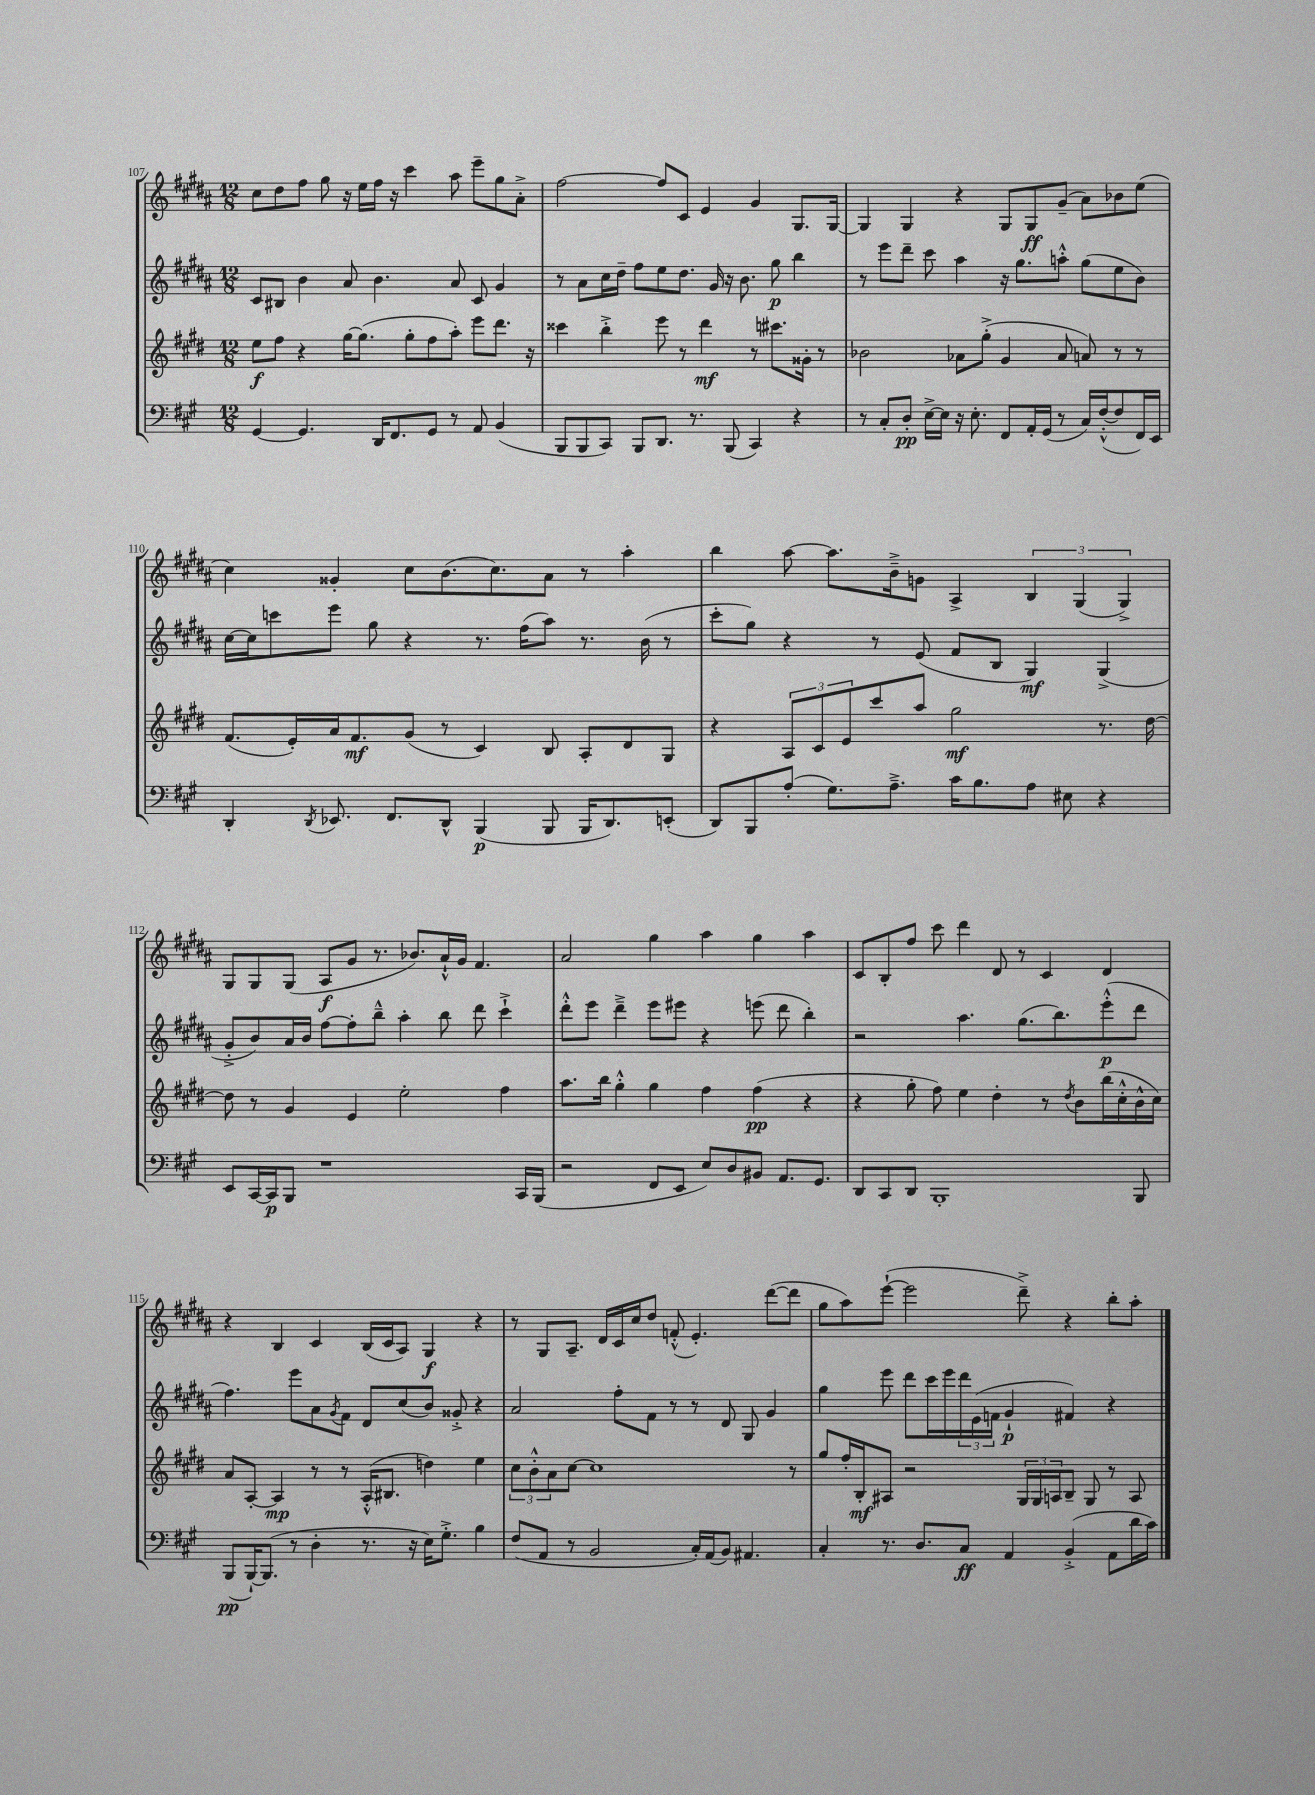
<<
\new StaffGroup <<
\new Staff = "s0" {
    \clef treble \key b \major \numericTimeSignature \time 12/8
    cis''8 dis''8 fis''8 gis''8 r16 e''16 fis''16 r16 cis'''4 ais''8 e'''8-- gis''8 ais'8-.-> |
    fis''2~ fis''8 cis'8 e'4 gis'4 gis8. gis16~ |
    gis4 gis4 r4 gis8 gis8\ff gis'8--( ais'8) bes'8 e''8( |
    cis''4) gisis'4-. cis''8 b'8.( cis''8.) ais'8 r8 ais''4-. |
    b''4 ais''8~ ais''8. b'16---> g'8 ais4-> \tuplet 3/2 { b4 gis4( gis4->) } |
    gis8 gis8 gis8( ais8\f gis'8 r8. bes'8.) ais'16-!-^ gis'16 fis'4. |
    ais'2 gis''4 ais''4 gis''4 ais''4 |
    cis'8 b8-. fis''8 cis'''8 dis'''4 dis'8 r8 cis'4 dis'4 |
    r4 b4 cis'4 b16( cis'16 ais8) gis4\f r4 |
    r8 gis8 ais8.-- dis'16 cis'16 cis''16 dis''8 f'8-.-^( e'4.-.) dis'''8~( dis'''8 |
    gis''8 ais''8) e'''8~-!( e'''2 dis'''8--->) r4 b''8-. ais''8-. \bar "|." |
}
\new Staff = "s1" {
    \clef treble \key b \major \numericTimeSignature \time 12/8
    cis'8 bis8 b'4 ais'8 b'4. ais'8 cis'8 gis'4 |
    r8 ais'8 cis''16 dis''16-- fis''8 e''8 dis''8. gis'16 r16 b'8. gis''8\p b''4 |
    r8 e'''8 dis'''8-- cis'''8 ais''4 r16 gis''8. a''8-.-^ gis''8( e''8 b'8) |
    cis''16~ cis''16 c'''8 e'''8 gis''8 r4 r8. fis''16( ais''8) r8. b'16( r8 |
    cis'''8-. gis''8) r4 r8 e'8( fis'8 b8 gis4\mf) gis4->( |
    gis'8-.-> b'8) ais'16 b'16 fis''8~ fis''8-. b''8---^ ais''4-. b''8 dis'''8 cis'''4-!-> |
    dis'''8-.-^ e'''8 dis'''4---> e'''8 eis'''8 r4 e'''8( dis'''8 b''4-.) |
    r2 ais''4. gis''8.( b''8.) e'''8-.-^\p( dis'''8 |
    fis''4.) e'''8 ais'8 \acciaccatura { gis'8 } fis'8 dis'8 cis''8( b'8) gisis'8-.-> r4 |
    ais'2 fis''8-. fis'8 r8 r8 dis'8 gis8 gis'4 |
    gis''4 e'''8 dis'''8 cis'''16 e'''16 \tuplet 3/2 { dis'''16 e'16( f'16 } gis'4-!\p fis'4) r4 \bar "|." |
}
\new Staff = "s2" {
    \clef treble \key e \major \numericTimeSignature \time 12/8
    e''8\f fis''8 r4 gis''16~ gis''8.( gis''8-. fis''8 a''8-.) e'''8 dis'''8. r16 |
    cisis'''4 b''4-.-> e'''8 r8 dis'''4\mf r8 cis'''8. gisis'16-. r8 |
    bes'2 aes'8 gis''8-.->( gis'4 aes'8 a'8) r8 r8 |
    fis'8.( e'16-.) a'16 fis'8.\mf gis'8( r8 cis'4) b8 a8-. dis'8 gis8 |
    r4 \tuplet 3/2 { a8 cis'8 e'8 } cis'''8 a''8 gis''2\mf r8. dis''16~ |
    dis''8 r8 gis'4 e'4 e''2-. fis''4 |
    a''8. b''16 gis''4-.-^ gis''4 fis''4 fis''4\pp( r4 |
    r4 gis''8-. fis''8) e''4 dis''4-. r8 \acciaccatura { dis''8 } b'8 b''16( cis''16-.-^ b'16-^ cis''16) |
    a'8 a8~-. a4\mp r8 r8 a16-.-^( bis8. d''4) e''4 |
    \tuplet 3/2 { cis''8 b'8-.-^ a'8 } cis''8~ cis''1 r8 |
    gis''8 fis''16-. b16-.\mf ais8 r2 \tuplet 3/2 { gis16 gis16 a16 } b8-- gis8 r8 a8 \bar "|." |
}
\new Staff = "s3" {
    \clef bass \key a \major \numericTimeSignature \time 12/8
    gis,4~ gis,4. d,16 fis,8. gis,8 r8 a,8 b,4( |
    b,,8 b,,8 cis,8) b,,8 d,8. r8. b,,8( cis,4) r4 |
    r8 cis8-. d8-.\pp e16~-> e16 r16 e8.-. fis,8 a,16-. gis,16( r8 cis16) fis16~-.-^( fis8 fis,16) e,16 |
    d,4-. \acciaccatura { d,8 } ees,8. fis,8. d,8-^ b,,4\p( b,,8 b,,16 d,8.) e,8-.( |
    d,8) b,,8 a8-.( gis8.) a8.---> cis'16 b8. a8 eis8 r4 |
    e,8 cis,16~ cis,16\p b,,8 r1 cis,16 b,,16( |
    r2 fis,8 e,8 e8) d8 bis,8 a,8. gis,8. |
    d,8 cis,8 d,8 b,,1-. b,,8 |
    b,,8\pp( b,,16~-!) b,,8.( r8 d4-. r8. r16 e16) gis8.-.-> b4 |
    fis8( a,8 r8 b,2 cis16-.) a,16( b,8) ais,4. |
    cis4-. r8. d8. cis8\ff a,4 b,4-.->( a,8 d'16 cis'16) \bar "|." |
}
>>
>>
\layout { \context { \Score currentBarNumber = #107 } }
